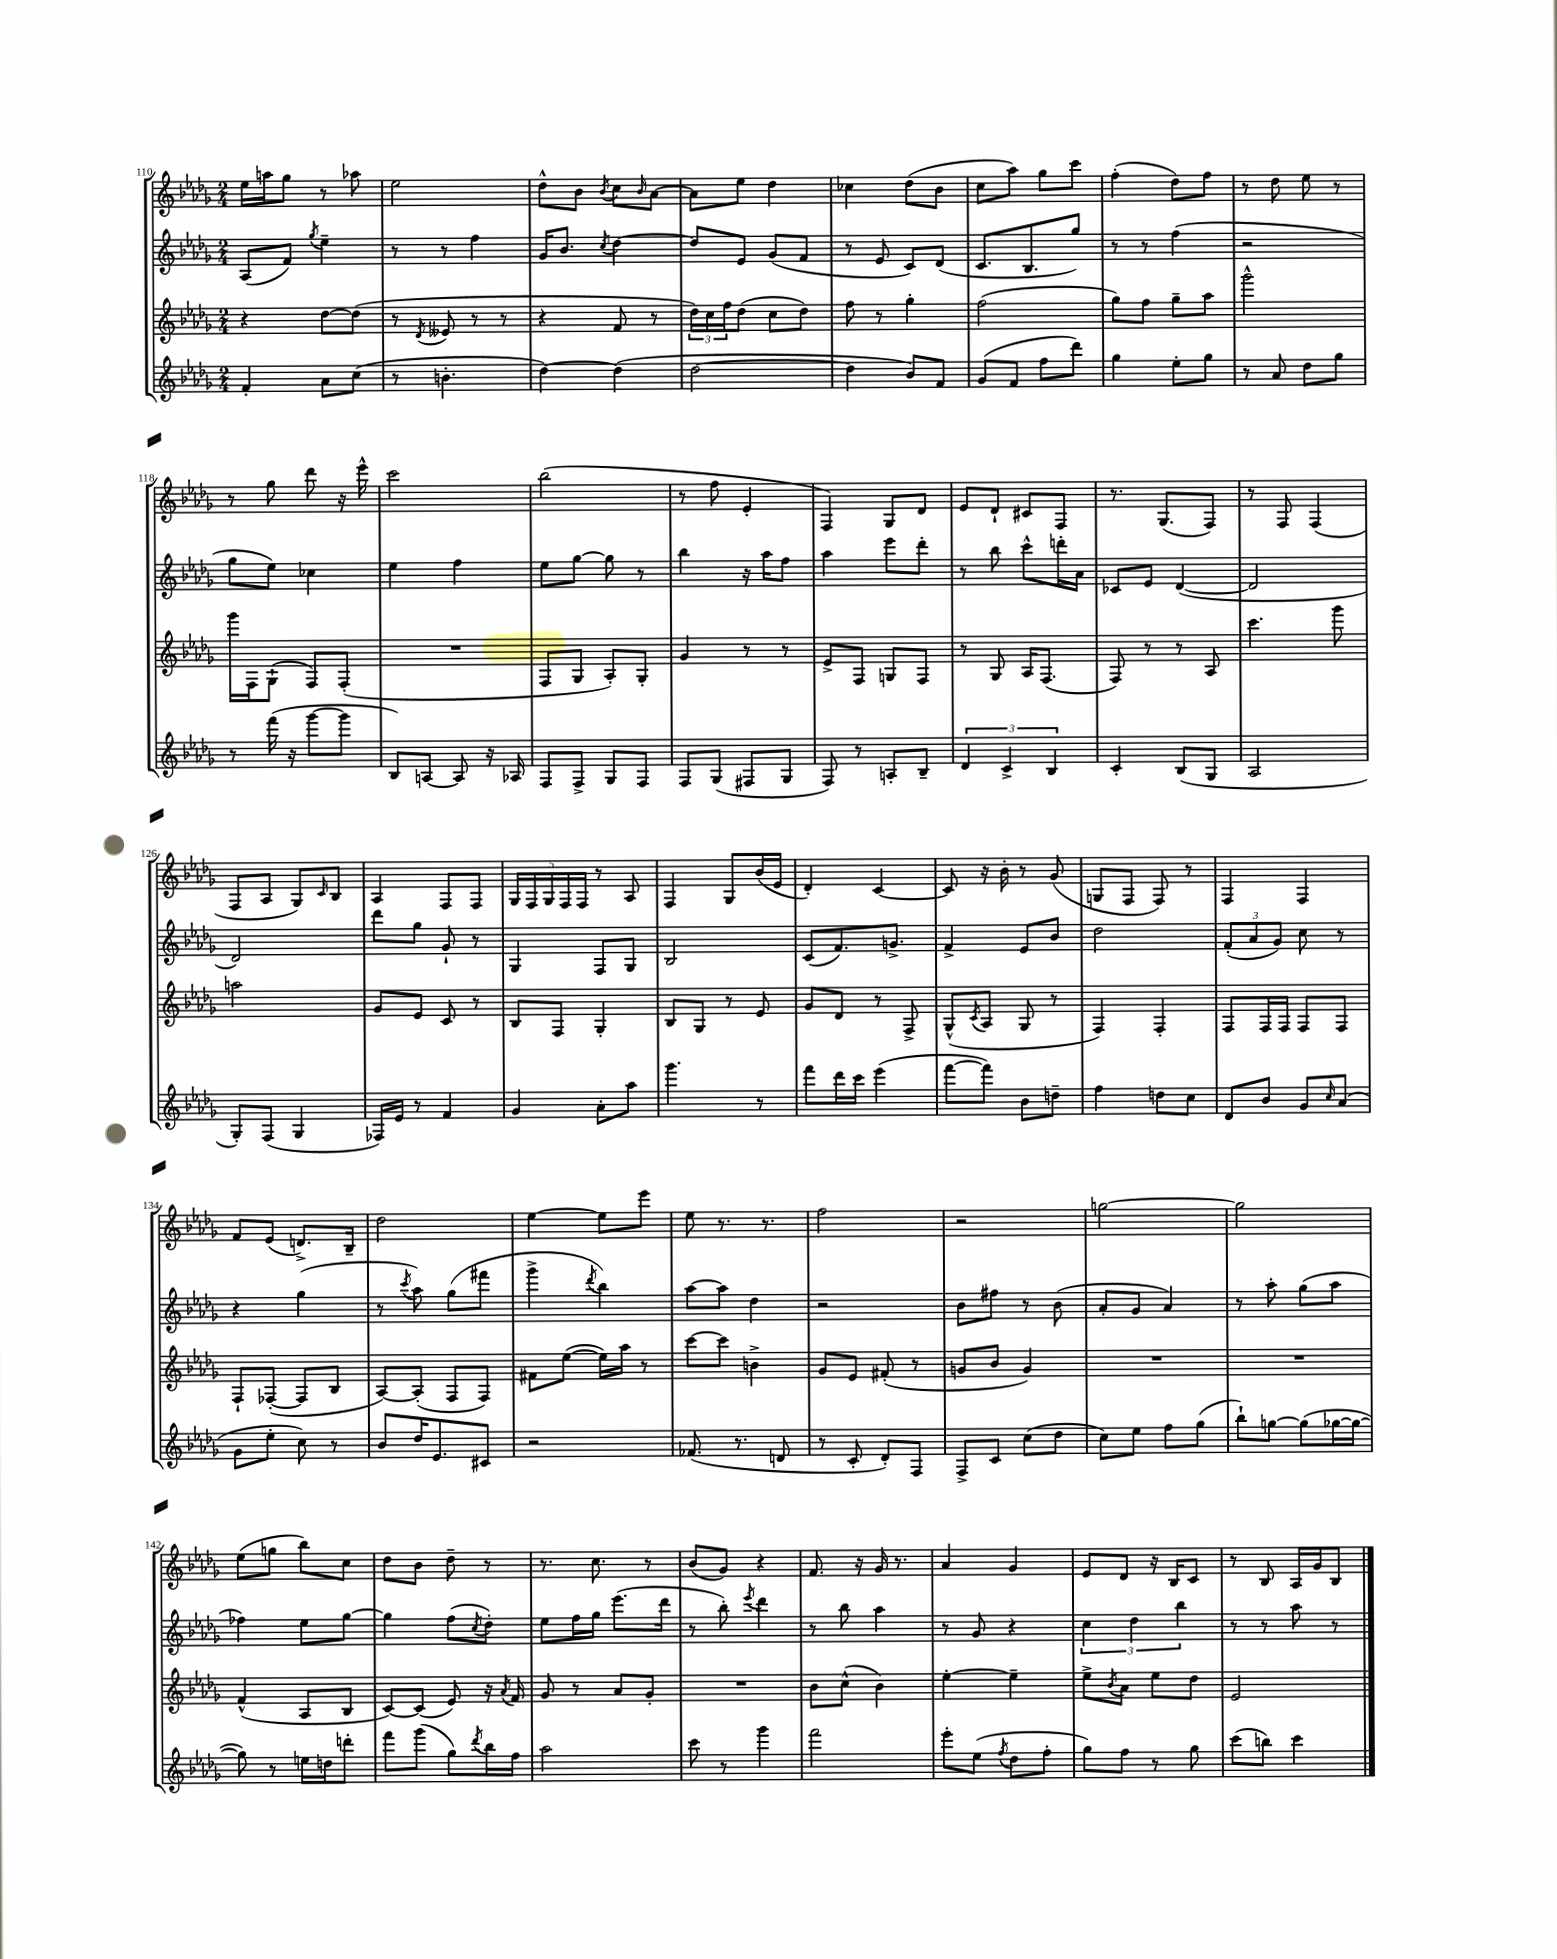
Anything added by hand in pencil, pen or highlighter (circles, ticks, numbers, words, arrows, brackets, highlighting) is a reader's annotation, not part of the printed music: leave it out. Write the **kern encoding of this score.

**kern	**kern	**kern	**kern
*staff4	*staff3	*staff2	*staff1
*clefG2	*clefG2	*clefG2	*clefG2
*k[b-e-a-d-g-]	*k[b-e-a-d-g-]	*k[b-e-a-d-g-]	*k[b-e-a-d-g-]
*M2/4	*M2/4	*M2/4	*M2/4
4f'	4r	(8A-	16ee-
.	.	.	16aa
.	.	8f)	8gg-
.	.	8qgg-	.
8a-	[8dd-	4ee-~	8r
(8cc	(8dd-]	.	8aa-
=	=	=	=
8r	8r	8r	2ee-
.	8qd-	.	.
4.b'	8e--	8r	.
.	8r	4ff	.
.	8r	.	.
=	=	=	=
[4dd-)	4r	16g-	8dd-^^
.	.	8.b-	.
.	.	.	8b-
.	.	8qcc	8qb-
(4dd-]	8f	[4dd-	8cc
.	.	.	16qqb-
.	8r	.	[8a-
=	=	=	=
[2dd-	24dd-)	8dd-]	8a-]
.	24cc	.	.
.	24ff	.	.
.	(8dd-	8e-	8ee-
.	8cc	(8g-	4dd-
.	8dd-)	8f	.
=	=	=	=
4dd-]	8ff	8r	4cc-
.	8r	8e-	.
8b-)	4gg-'	8c)	(8dd-
8f	.	(8d-	8b-
=	=	=	=
(8g-	(2ff	8.c	8cc
8f	.	.	8aa-)
.	.	8.B-	.
8ff	.	.	8gg-
8ddd-)	.	8gg-)	8ccc
=	=	=	=
4gg-	8gg-)	8r	(4ff'
.	8ff	8r	.
8ee-'	8gg-~	(4ff	8dd-)
8gg-	8aa-	.	8ff
=	=	=	=
8r	2ggg-^^	2r	8r
8a-	.	.	8dd-
8dd-	.	.	8ee-
8gg-	.	.	8r
=	=	=	=
8r	16ggg-	8gg-	8r
.	16F	.	.
(16fff	(8G-`	8ee-)	8gg-
16r	.	.	.
[8ggg-	8F)	4cc-	8ddd-
8ggg-]	(8F'	.	16r
.	.	.	16eee-^^
=	=	=	=
8B-)	2r	4ee-	2ccc
[8A	.	.	.
8A]	.	4ff	.
16r	.	.	.
16A-	.	.	.
=	=	=	=
8F	8F	8ee-	(2bb-
8F^	8G-	[8gg-	.
8G-	8A-')	8gg-]	.
8F	8G-'	8r	.
=	=	=	=
8F	4g-	4bb-	8r
(8G-	.	.	8ff
8F#	8r	16r	4e-'
.	.	16aa-	.
8G-	8r	8ff	.
=	=	=	=
8F)	8e-^	4aa-	4F)
8r	8F	.	.
8A'	8G	8eee-	8G-
8B-~	8F	8ddd-'	8d-
=	=	=	=
6d-	8r	8r	8e-
.	8G-	8bb-	8d-`
6c^	.	.	.
.	16A-	8ccc^^	8c#
.	(8.F	.	.
6B-	.	.	.
.	.	16ddd'	8F
.	.	16a-	.
=	=	=	=
4c'	8F)	8c-	8.r
.	8r	8e-	.
.	.	.	(8.G-
(8B-	8r	([4d-	.
8G-	8A-	.	8F)
=	=	=	=
2A-	4.ccc	2d-]	8r
.	.	.	8F
.	.	.	(4F
.	8ggg-	.	.
=	=	=	=
8G-')	2aa	2d-)	8F
(8F	.	.	8A-
4G-	.	.	8G-)
.	.	.	16qqc
.	.	.	8B-
=	=	=	=
16F-)	8g-	8ddd-	4A-
16e-	.	.	.
8r	8e-	8gg-	.
4f	8c	8g-`	8F
.	8r	8r	8F
=	=	=	=
4g-	8B-	4G-	20G-
.	.	.	20F
.	.	.	20G-
.	8F	.	.
.	.	.	20F
.	.	.	20F
8a-'	4G-'	8F	8r
8aa-	.	8G-	8A-
=	=	=	=
4.ggg-	8B-	2B-	4F
.	8G-	.	.
.	8r	.	8G-
8r	8e-	.	(16b-
.	.	.	16e-
=	=	=	=
8fff	8g-	(8c	4d-')
16ddd-	8d-	8.f)	.
16ccc	.	.	.
(4eee-	8r	.	[4c
.	.	8.g^	.
.	8F^	.	.
=	=	=	=
[8fff	(8G-^^	4f^	8c]
.	8qc	.	.
8fff])	8A-	.	16r
.	.	.	16b-'
8b-	8G-	8e-	8r
8dd~	8r	8b-	(8g-
=	=	=	=
4ff	4F)	2dd-	8G
.	.	.	8F
8dd	4F'	.	8F)
8cc	.	.	8r
=	=	=	=
8d-	8F	(12f'	4F
.	.	12a-	.
8b-	16F	.	.
.	.	12g-)	.
.	16F	.	.
8g-	8F	8cc	4F
16qqcc	.	.	.
(8a-	8F	8r	.
=	=	=	=
8g-	8F`	4r	8f
8ee-'	([8F-'	.	(8e-
8cc)	8F-]	(4gg-	8.d^)
8r	8B-	.	.
.	.	.	16B-~
=	=	=	=
8b-	[8A-)	8r	2dd-
.	.	8qccc	.
16dd-	(8A-']	8aa-)	.
8.e-	.	.	.
.	8F	(8gg-	.
8c#	8F)	8fff#	.
=	=	=	=
2r	8f#	4ggg-^	[4ee-
.	([8ee-	.	.
.	.	8qddd-	.
.	16ee-])	4bb-)	8ee-]
.	16aa-	.	.
.	8r	.	8eee-
=	=	=	=
(8.f-	[8ccc	[8aa-	8ee-
.	8ccc]	8aa-]	8.r
8.r	.	.	.
.	4b^	4dd-	.
.	.	.	8.r
8d	.	.	.
=	=	=	=
8r	8g-	2r	2ff
8c'	8e-	.	.
8d-')	(8f#'	.	.
8F	8r	.	.
=	=	=	=
8F^	8g	8b-	2r
8c	8b-	8ff#	.
(8cc	4g)	8r	.
8dd-	.	(8b-	.
=	=	=	=
8cc)	2r	8a-'	[2gg
8ee-	.	8g-	.
8ff	.	4a-)	.
(8gg-	.	.	.
=	=	=	=
8bb-`)	2r	8r	2gg]
[8gg	.	8aa-'	.
(8gg]	.	(8gg-	.
[16gg-	.	8aa-	.
16gg-_	.	.	.
=	=	=	=
8gg-])	(4f^^	4ff-)	(8ee-
8r	.	.	8gg
16ee	8A-	8ee-	8bb-)
16dd	.	.	.
8ddd'	8B-	[8gg-	8cc
=	=	=	=
8fff	[8c)	4gg-]	8dd-
(8ggg-	(8c]	.	8b-
8gg-)	8e-)	(8ff	8dd-~
8qddd-	.	8qcc	.
16bb-	16r	8dd-')	8r
.	8qa-	.	.
16ff	16f	.	.
=	=	=	=
2aa-	8g-	8ee-	8.r
.	8r	16ff	.
.	.	16gg-	8.cc
.	8a-	(8.eee-	.
.	8g-'	.	8r
.	.	16ddd-	.
=	=	=	=
8ccc	2r	8r	(8b-
8r	.	8bb-')	8g-)
.	.	8qeee-	.
4ggg-	.	4ddd-	4r
=	=	=	=
2fff	8b-	8r	8.f
.	(8cc^^	8bb-	.
.	.	.	16r
.	4b-)	4aa-	16g-
.	.	.	8.r
=	=	=	=
8eee-'	[4ee-'	8r	4a-
(8ee-	.	8g-	.
8qff	.	.	.
8dd-	4ee-~]	4r	4g-
8ff'	.	.	.
=	=	=	=
8gg-)	8ee-^	6cc	8e-
.	8qb-	.	.
8ff	8a-	.	8d-
.	.	6dd-	.
8r	8ee-	.	16r
.	.	.	16B-
.	.	6bb-	.
8gg-	8dd-	.	8c
=	=	=	=
(8ccc	2e-	8r	8r
8bb)	.	8r	8B-
4ccc	.	8aa-	16A-
.	.	.	16g-
.	.	8r	8B-
==	==	==	==
*-	*-	*-	*-
